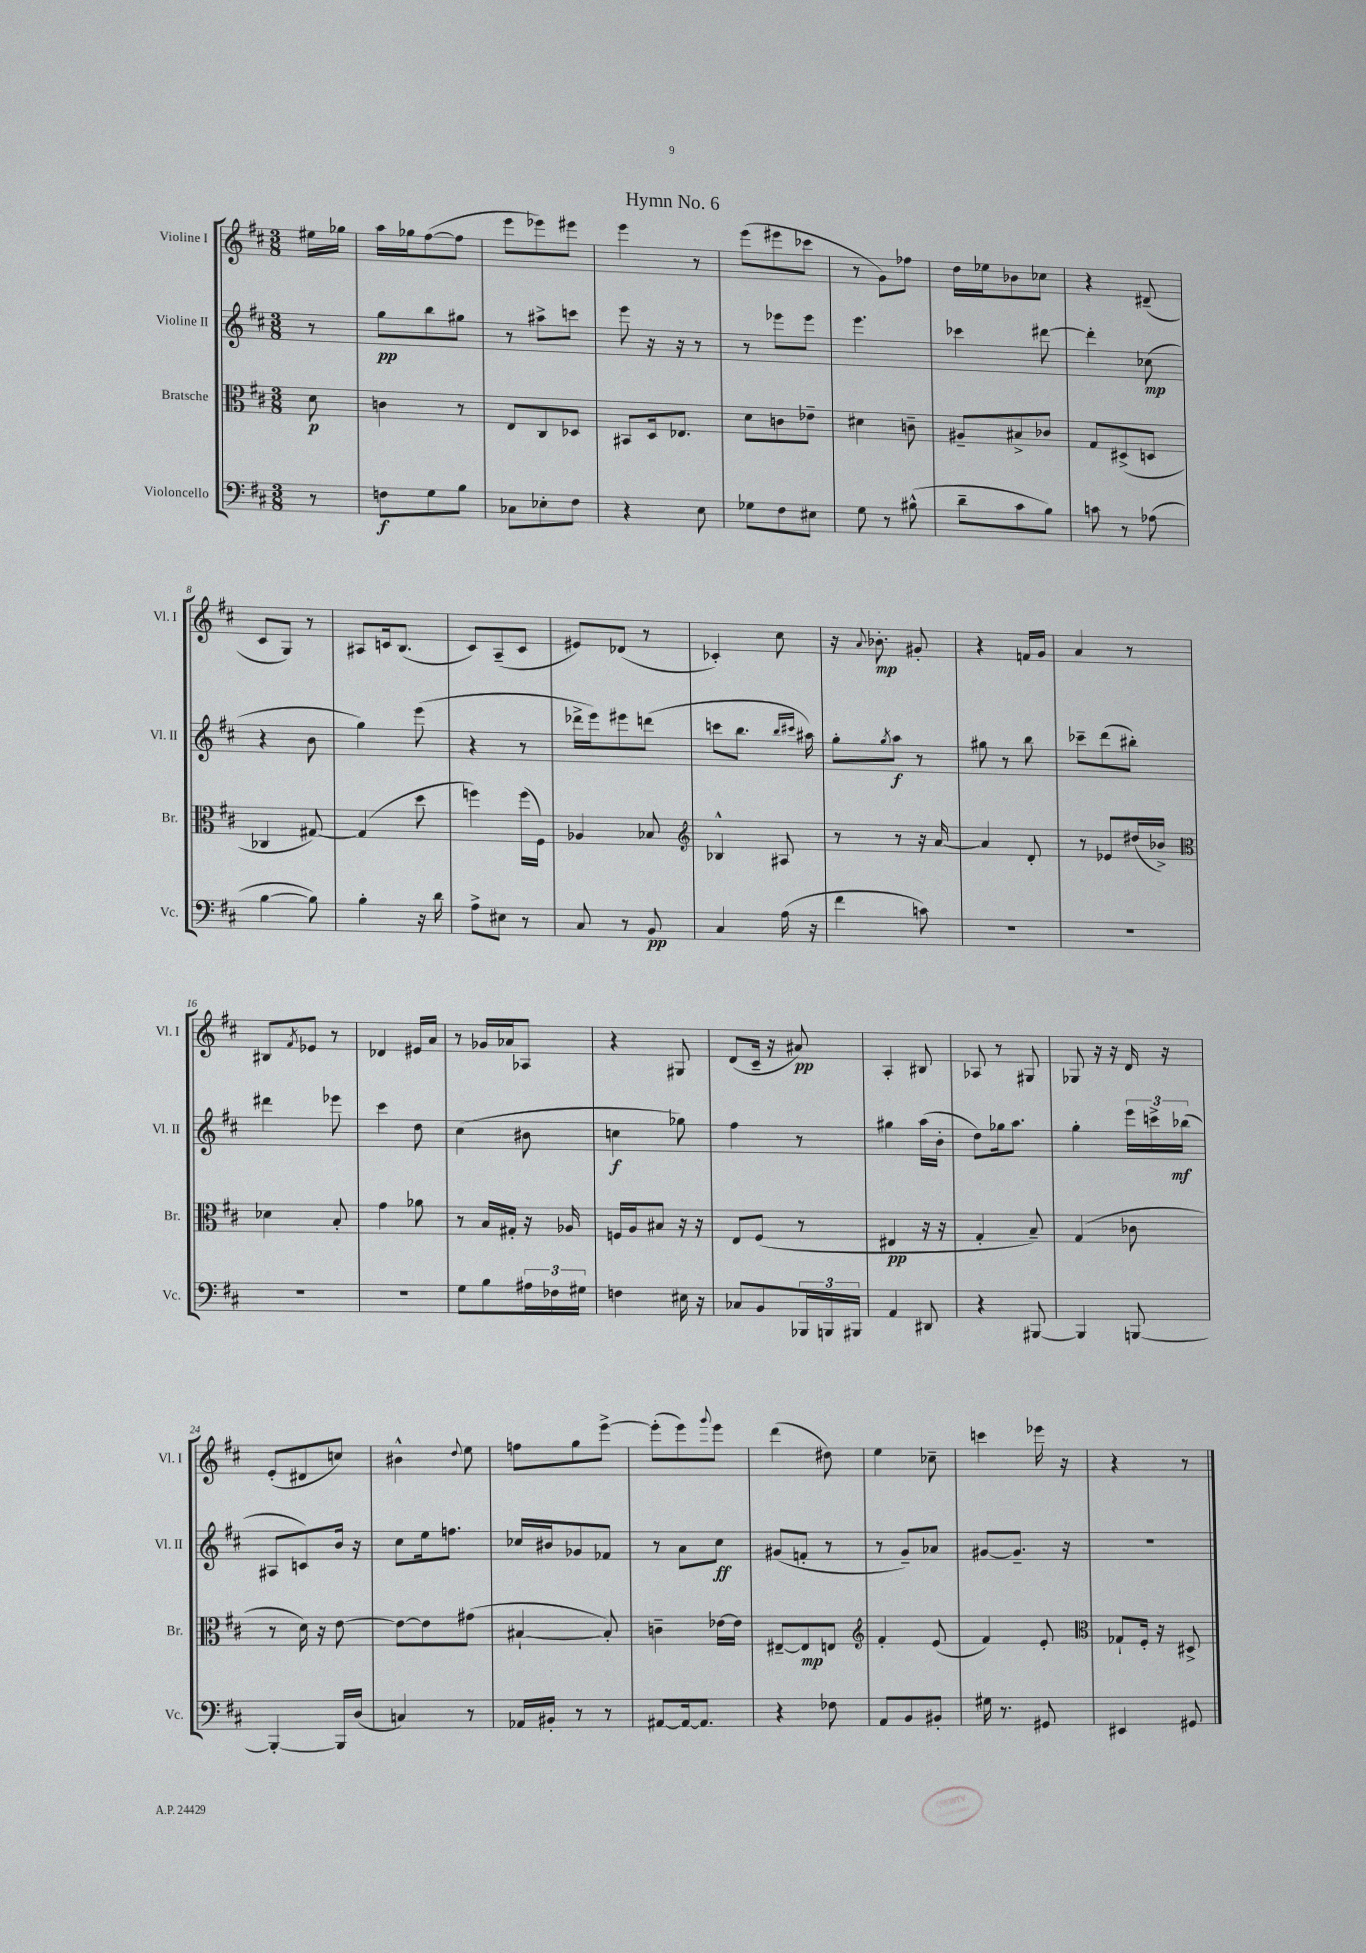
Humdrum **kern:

**kern	**kern	**kern	**kern
*staff4	*staff3	*staff2	*staff1
*clefF4	*clefC3	*clefG2	*clefG2
*k[f#c#]	*k[f#c#]	*k[f#c#]	*k[f#c#]
*M3/8	*M3/8	*M3/8	*M3/8
8r	8d\	8r	16ee#\LL
.	.	.	16gg-\JJ
=	=	=	=
8F\L	4c\	8gg\L	16aa\LL
.	.	.	16gg-\J
8G\	.	8bb\	([8ff#\
8B\J	8r	8gg#\J	8ff#\]J
=	=	=	=
8C-\L	8E/L	8r	8eee\L
8E-'\	8C#/	8aa#^\L	8eee-\)
8F#\J	8D-/J	8ccc\J	8eee#\J
=	=	=	=
4r	8BB#/L	8eee\	4eee\
.	16D/k	16r	.
.	8.E-/J	16r	.
8E\	.	8r	8r
=	=	=	=
8G-\L	8d\L	8r	(8eee\L
8F#\	8c\	8eee-\L	8eee#\
8E#\J	8e-~\J	8eee-\J	8ccc-\J
=	=	=	=
8G\	4d#\	4.eee\	8r
8r	.	.	8g\L)
(8B#^^\	8c~\	.	8ff-\J
=	=	=	=
8d~\L	8A#~/L	4ccc-\	16dd\LL
.	.	.	16ee-\J
8c#\	8B#^/	.	8b-\
8B\J)	8c-/J	[8ddd#\	8cc-\J
=	=	=	=
8c\	8G/L	4ddd#'\]	4r
8r	(8D#^/	.	.
(8A-\	8D/J	(8cc-\	(8d#~/
=	=	=	=
[4B\	4C-/	4r	8c#/L
.	.	.	8G/J)
8B\])	[8G#/)	8b\	8r
=	=	=	=
4B'\	(4G#/]	4gg\)	8A#/L
.	.	.	16c/k
.	.	.	(8.B/J
16r	8dd\	(8eee\	.
16d\	.	.	.
=	=	=	=
8A^\L	4ff\)	4r	8c#/L)
8E#\J	.	.	(8A~/
8r	(16ff\LL	8r	8c#/J
.	16F#\JJ)	.	.
=	=	=	=
8C#/	4A-/	16ddd-^\LL	8e#/L)
.	.	16eee\J)	.
8r	.	8eee#\	(8d-/J
8BB/	8B-/	(8ddd\J	8r
=	=	=	=
*	*clefG2	*	*
4C#/	4B-^^/	8ccc\L	4c-'/)
.	.	8.bb\J	.
(16A\	8A#/	.	8cc#\
.	.	16qqbb/LL	.
.	.	16qqccc#/JJ	.
16r	.	16aa#\)	.
=	=	=	=
4f#\	8r	8gg'\L	16r
.	.	.	8qqa/
.	.	.	8.b-'\
.	.	8qgg/	.
.	8r	8aa\J	.
8c\)	16r	8r	8g#'/
.	[16a/	.	.
=	=	=	=
4.r	4a/]	8gg#\	4r
.	.	8r	.
.	8d'/	8bb\	16f/LL
.	.	.	16g/JJ
=	=	=	=
4.r	8r	8ccc-~\L	4a/
.	8e-/L	(8ddd\	.
.	(16dd#/L	8bb#'\J)	8r
.	16b-^/JJ)	.	.
=	=	=	=
*	*clefC3	*	*
4.r	4d-\	4ddd#\	8B#/L
.	.	.	8qf#/
.	.	.	8e-/J
.	8B'/	8eee-\	8r
=	=	=	=
4.r	4g\	4ccc#\	4d-/
.	8a-\	8dd\	16e#/LL
.	.	.	16a/JJ
=	=	=	=
8G\L	8r	(4cc#\	8r
8B\	16B/LL	.	16g-/LL
.	16G#'/JJ	.	16a-/J
24A#\L	16r	8b#\	8A-/J
24F-\	.	.	.
.	16A-/	.	.
24G#\JJ	.	.	.
=	=	=	=
4F\	16F/LL	4cc\	4r
.	16A/J	.	.
.	8B#/J	.	.
16E#\	16r	8gg-\)	8G#/
16r	16r	.	.
=	=	=	=
8C-/L	8E/L	4ff#\	(8d/L
8BB/	(8F#/J	.	16c#~/Jk
.	.	.	16r
24BBB-/L	8r	8r	8a#/)
24BBB/	.	.	.
24BBB#/JJ	.	.	.
=	=	=	=
4AA/	4E#/	4gg#\	4A'/
8DD#/	16r	(16aa\LL	8B#/
.	16r	16b'\JJ	.
=	=	=	=
4r	4G'/	8dd\L)	8A-/
.	.	16gg-\k	8r
.	.	8.aa\J	.
[8BBB#/	8B~/)	.	8G#/
=	=	=	=
4BBB#/]	(4G/	4gg'\	8G-/
.	.	.	16r
.	.	.	16r
[8BBB/	8c-\	24eee\LL	16d/
.	.	24ccc^\	.
.	.	.	16r
.	.	(24bb-\JJ	.
=	=	=	=
4BBB'/_	8r	8A#/L	(8e'/L
.	16d\)	8c/)	8d#/
.	16r	.	.
16BBB/]LL	[8e\	16b/Jk	8cc/J)
(16D/JJ	.	16r	.
=	=	=	=
4C/)	8e\_L	8cc#\L	4b#^^\
.	8e\]	16ee\k	.
.	.	8.ff\J	.
.	.	.	8qqdd/
8r	(8g#\J	.	8ee\
=	=	=	=
16AA-/LL	[4B#`/	16cc-/LL	8ff\L
16BB#'/JJ	.	16b#/J	.
8r	.	8g-/	8gg\
8r	8B#'/])	8f-/J	[8eee^\J
=	=	=	=
[8AA#/L	4c~\	8r	(8eee'\]L
16AA#/_k	.	8a\L	8eee\)
8.AA#/]J	.	.	.
.	.	.	8qqggg/
.	[16e-\LL	8cc#\J	8eee\J
.	16e-\]JJ	.	.
=	=	=	=
4r	[8E#~/L	(8g#/L	(4ddd\
.	8E#/]	8f'/J	.
8F-\	8E/J	8r	8dd#\)
=	=	=	=
*	*clefG2	*	*
8AA/L	4f#'/	8r	4ee\
8BB/	.	8g~/L)	.
8BB#'/J	(8e/	8a-/J	8cc-~\
=	=	=	=
16G#\	4f#/)	[8g#/L	4ccc\
8.r	.	.	.
.	.	8.g#~/]J	.
8GG#/	8e'/	.	16eee-\
.	.	16r	16r
=	=	=	=
*	*clefC3	*	*
4EE#/	8G-`/L	4.r	4r
.	16F#'/Jk	.	.
.	16r	.	.
8GG#/	8D#^/	.	8r
==	==	==	==
*-	*-	*-	*-
